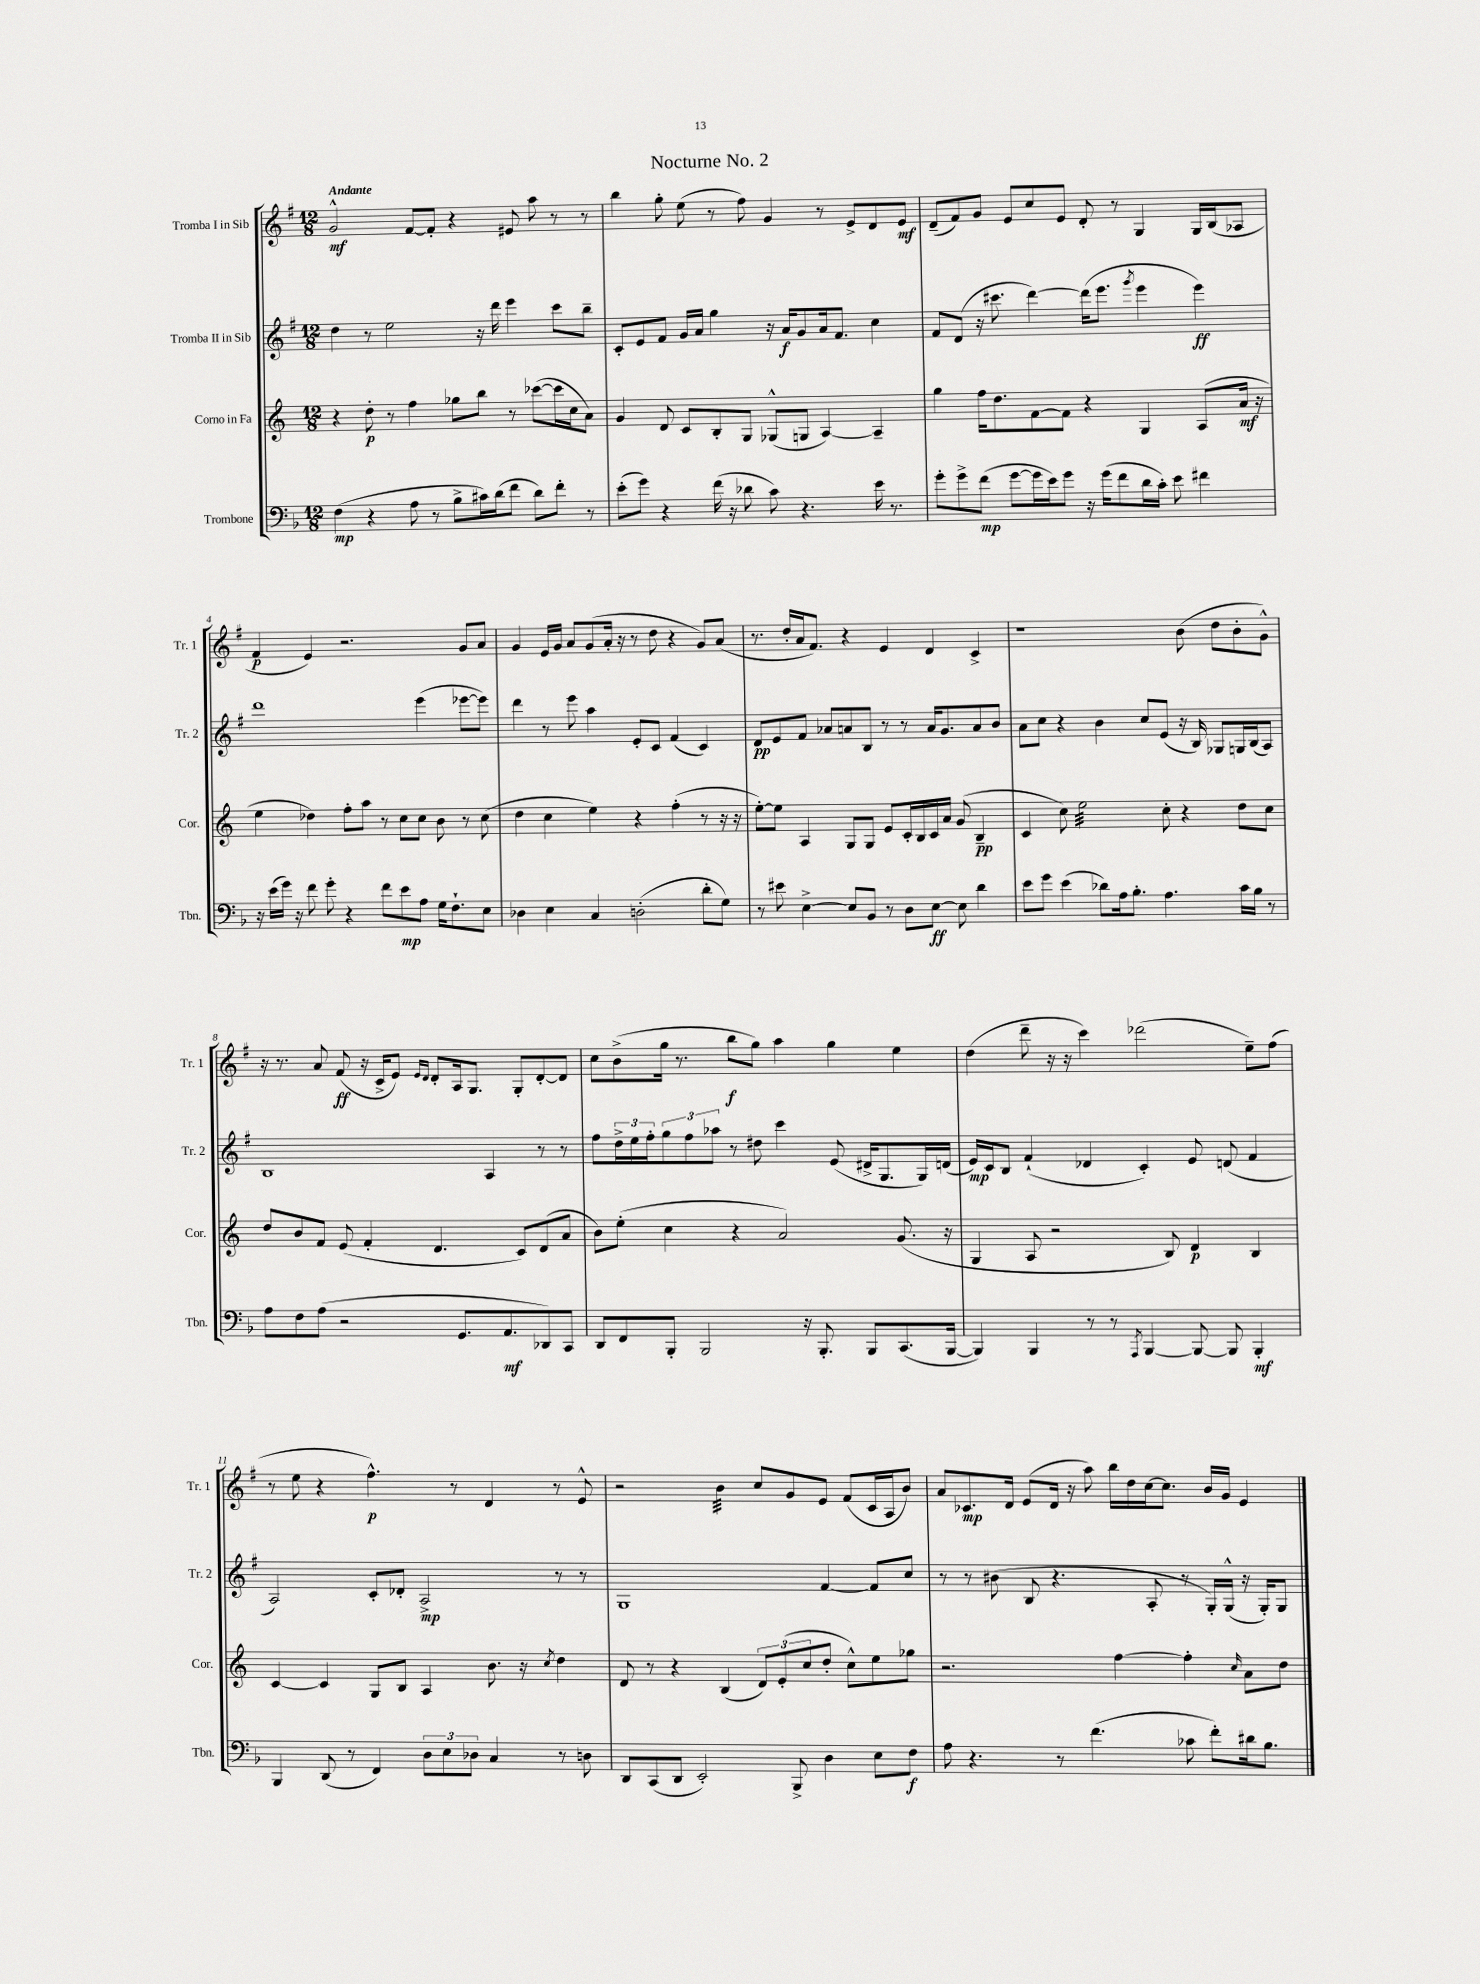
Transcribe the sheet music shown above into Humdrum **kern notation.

**kern	**dynam	**kern	**dynam	**kern	**dynam	**kern	**dynam
*part4	*part4	*part3	*part3	*part2	*part2	*part1	*part1
*staff4	*staff4	*staff3	*staff3	*staff2	*staff2	*staff1	*staff1
*I"Trombone	*	*I"Corno in Fa	*	*I"Tromba II in Sib	*	*I"Tromba I in Sib	*
*I'Tbn.	*	*I'Cor.	*	*I'Tr. 2	*	*I'Tr. 1	*
*clefF4	*	*clefG2	*	*clefG2	*	*clefG2	*
*k[b-]	*	*k[]	*	*k[f#]	*	*k[f#]	*
*M12/8	*	*M12/8	*	*M12/8	*	*M12/8	*
=1	=1	=1	=1	=1	=1	=1	=1
!	!	!	!	!	!	!LO:TX:a:B:t=Andante	!
(4F\	mp	4r	.	4dd\	.	2g^^/	mf
4r	.	8dd'\	p	8r	.	.	.
.	.	8r	.	2ee\	.	.	.
8A\	.	4ff\	.	.	.	[8f#/L	.
8r	.	.	.	.	.	8f#'/J]	.
8B-^\L	.	8gg-X\L	.	.	.	4r	.
16c#X\L)	.	8bb\J	.	16r	.	.	.
(16d\J	.	.	.	16ddd\	.	.	.
8f\J	.	8r	.	4eee\	.	8e#X/	.
8d\L)	.	([8ccc-X\L	.	.	.	8aa\	.
8f'\J	.	16ccc-\L]	.	8ccc\L	.	8r	.
.	.	16cc\J	.	.	.	.	.
8r	.	8a\J)	.	8bb~\J	.	8r	.
=2	=2	=2	=2	=2	=2	=2	=2
(8e'\L	.	4g/	.	8c'/L	.	4bb\	.
8g\J)	.	.	.	8e/	.	.	.
4r	.	8d/	.	8f#/J	.	8gg'\	.
.	.	8c/L	.	16g/LL	.	(8ee\	.
.	.	.	.	16a/JJ	.	.	.
(16f\	.	8B'/	.	4gg\	.	8r	.
16r	.	.	.	.	.	.	.
8d-X\	.	8G/J	.	.	.	8ff#\)	.
8c\)	.	(8G-X^^/L	.	16r	.	4g/	.
.	.	.	.	16a/KL	f	.	.
4.r	.	8Gn/J	.	8g/	.	.	.
.	.	[4A/)	.	16a/k	.	8r	.
.	.	.	.	8.f#/J	.	.	.
.	.	.	.	.	.	8e^/L	.
16e\	.	4A~/]	.	4cc\	.	8d/	.
8.r	.	.	.	.	.	.	.
.	.	.	.	.	.	8e/J	mf
=3	=3	=3	=3	=3	=3	=3	=3
8g'\L	.	4gg\	.	8f#/L	.	(8d~/L	.
8g^\	.	.	.	(8d/J	.	8f#/)	.
(8f\J	mp	16ff\KL	.	16r	.	8g/J	.
.	.	8.dd\	.	8.ccc#X\	.	.	.
[8g\L	.	.	.	.	.	8e/L	.
16g\L]	.	[8f\	.	[4ddd\)	.	8cc/	.
16e\J)	.	.	.	.	.	.	.
8g\J	.	8f\J]	.	.	.	8e/J	.
16r	.	4r	.	(16ddd\KL]	.	8d'/	.
(16g\KL	.	.	.	8.eee\J	.	.	.
8f\	.	.	.	.	.	8r	.
.	.	.	.	8qggg/	.	.	.
16d\L	.	4G/	.	4eee\	.	4G/	.
16c'\JJ)	.	.	.	.	.	.	.
8e\	.	.	.	.	.	.	.
4f#X\	.	(8A/L	.	4eee\)	ff	16G/LL	.
.	.	.	.	.	.	(16B/J	.
.	.	16a/Jk	mf	.	.	8A-X/J	.
.	.	16r	.	.	.	.	.
!!LO:LB:g=z
=4	=4	=4	=4	=4	=4	=4	=4
16r	.	4ee\	.	1ddd	.	4f#/	p
(16e\LL	.	.	.	.	.	.	.
16g\JJ)	.	.	.	.	.	.	.
16r	.	.	.	.	.	.	.
8f\	.	4dd-X\)	.	.	.	4e/)	.
8g'\	.	.	.	.	.	.	.
4r	.	8ff'\L	.	.	.	2.r	.
.	.	8aa\J	.	.	.	.	.
8f\L	.	8r	.	.	.	.	.
8e\	mp	8cc\L	.	.	.	.	.
8A\J	.	8cc\J	.	(4eee\	.	.	.
16G\KL	.	8b\	.	.	.	.	.
8.F`\	.	.	.	.	.	.	.
.	.	8r	.	[8eee-X\L	.	8g/L	.
8E\J	.	(8cc\	.	8eee-\J])	.	8a/J	.
=5	=5	=5	=5	=5	=5	=5	=5
4D-X\	.	4dd\	.	4ddd\	.	4g/	.
4E\	.	4cc\	.	8r	.	16e/LL	.
.	.	.	.	.	.	16g/JJ	.
.	.	.	.	8eee\	.	8a/L	.
4C/	.	4ee\)	.	4aa\	.	(8g/	.
.	.	.	.	.	.	16a'/Jk	.
.	.	.	.	.	.	16r	.
(2Dn'\	.	4r	.	8e'/L	.	8r	.
.	.	.	.	8c/J	.	8dd\	.
.	.	(4ff'\	.	(4f#/	.	4r	.
8d'\L	.	8r	.	4c/)	.	8g/L)	.
8G\J)	.	16r	.	.	.	(8a/J	.
.	.	16r	.	.	.	.	.
=6	=6	=6	=6	=6	=6	=6	=6
8r	.	[8ee'\L)	.	8d/L	pp	8.r	.
8e#X\	.	8ee\J]	.	8e/	.	.	.
.	.	.	.	.	.	16dd'/LL	.
[4E^\	.	4A/	.	8f#/J	.	16a/J	.
.	.	.	.	.	.	8.f#/J)	.
.	.	.	.	8a-X/L	.	.	.
8E/L]	.	8G/L	.	8an/	.	4r	.
8BB-/J	.	8G/J	.	8B/J	.	.	.
8r	.	8e/L	.	8r	.	4e/	.
8D\L	.	16c'/L	.	8r	.	.	.
.	.	16B/	.	.	.	.	.
[8E\J	ff	16c/	.	16a/KL	.	4d/	.
.	.	16a/JJ	.	8.g/	.	.	.
8E\]	.	(8g/	.	.	.	.	.
4d\	.	4B~/	pp	8a/	.	4c^/	.
.	.	.	.	8b/J	.	.	.
=7	=7	=7	=7	=7	=7	=7	=7
8e\L	.	4c/	.	8a\L	.	1r	.
8g\J	.	.	.	8cc\J	.	.	.
(4e\	.	8cc\)	.	4r	.	.	.
*	*	*tremolo	*	*	*	*	*
.	.	32ee\LLL	.	.	.	.	.
.	.	32ee\	.	.	.	.	.
.	.	32ee\	.	.	.	.	.
.	.	32ee\	.	.	.	.	.
8d-X\L)	.	32ee\	.	4b\	.	.	.
.	.	32ee\	.	.	.	.	.
.	.	32ee\	.	.	.	.	.
.	.	32ee\	.	.	.	.	.
16A\k	.	32ee\	.	.	.	.	.
.	.	32ee\	.	.	.	.	.
8.B-'\J	.	32ee\	.	.	.	.	.
.	.	32ee\	.	.	.	.	.
.	.	32ee\	.	8cc/L	.	.	.
.	.	32ee\	.	.	.	.	.
.	.	32ee\	.	.	.	.	.
.	.	32ee\JJJ	.	.	.	.	.
*	*	*Xtremolo	*	*	*	*	*
4.A\	.	8cc'\	.	(8e/J	.	.	.
.	.	4r	.	16r	.	(8b\	.
.	.	.	.	16B/)	.	.	.
.	.	.	.	8G-X/L	.	8dd\L	.
16c\LL	.	8dd\L	.	16Gn/L	.	8b'\	.
16B-\JJ	.	.	.	(16B/J	.	.	.
8r	.	8cc\J	.	8A/J)	.	8g^^\J)	.
!!LO:LB:g=z
=8	=8	=8	=8	=8	=8	=8	=8
8A\L	.	8dd/L	.	1B	.	16r	.
.	.	.	.	.	.	8.r	.
8F\	.	8b/	.	.	.	.	.
(8A\J	.	8f/J	.	.	.	8a/	.
2r	.	(8e/	.	.	.	(8f#/	ff
.	.	4f'/	.	.	.	16r	.
.	.	.	.	.	.	16c^/KL	.
.	.	.	.	.	.	8e/J)	.
.	.	.	.	.	.	16qqe/LL	.
.	.	.	.	.	.	16qqd/JJ	.
.	.	4.d/	.	.	.	8d'/L	.
8.GG/L	.	.	.	.	.	16A/k	.
.	.	.	.	.	.	8.G/J	.
.	.	.	.	4A/	.	.	.
8.AA/	mf	.	.	.	.	.	.
.	.	8c/L)	.	.	.	8G'/L	.
8DD-X/)	.	(8d/	.	8r	.	[8d'/	.
8CC/J	.	8a/J	.	8r	.	8d/J]	.
=9	=9	=9	=9	=9	=9	=9	=9
8DD/L	.	8b\L)	.	8ff#\L	.	8cc\L	.
8FF/	.	(8ee'\J	.	24dd^\L	.	(8b^\	.
.	.	.	.	24ee\	.	.	.
.	.	.	.	24ff#'\J	.	.	.
8BBB-'/J	.	4cc\	.	12gg\	.	16gg\Jk	.
.	.	.	.	.	.	8.r	.
.	.	.	.	12ff#\	.	.	.
2BBB-/	.	.	.	.	.	.	.
.	.	.	.	12aa-X\J	.	.	.
.	.	4r	.	8r	.	8bb\L	f
.	.	.	.	8dd#X\	.	8gg\J)	.
.	.	2a/)	.	4ccc\	.	4aa\	.
16r	.	.	.	.	.	.	.
8.BBB-'/	.	.	.	.	.	.	.
.	.	.	.	(8e/	.	4gg\	.
8BBB-/L	.	.	.	16d#X^/KL	.	.	.
.	.	.	.	8.G/	.	.	.
(8.CC/	.	(8.g/	.	.	.	4ee\	.
.	.	.	.	16G/L)	.	.	.
[16BBB-/Jk	.	16r	.	(16dn/JJ	.	.	.
=10	=10	=10	=10	=10	=10	=10	=10
4BBB-/])	.	4G/	.	16e/LL)	mp	(4dd\	.
.	.	.	.	16c/J	.	.	.
.	.	.	.	8B/J	.	.	.
4BBB-/	.	8A/	.	(4f#`/	.	8ddd~\	.
.	.	2r	.	.	.	16r	.
.	.	.	.	.	.	16r	.
8r	.	.	.	4d-X/	.	4ccc\)	.
8r	.	.	.	.	.	.	.
8qAAA/	.	.	.	.	.	.	.
[4BBB-/	.	.	.	4c'/)	.	(2ddd-X\	.
.	.	8B/)	.	.	.	.	.
8BBB-/_	.	4d/	p	8e/	.	.	.
8BBB-/]	.	.	.	(8dn/	.	.	.
4BBB-'/	mf	4B/	.	4f#/	.	8ee~\L)	.
.	.	.	.	.	.	(8ff#\J	.
!!LO:LB:g=z
=11	=11	=11	=11	=11	=11	=11	=11
4BBB-/	.	[4c/	.	2A/)	.	8r	.
.	.	.	.	.	.	8ee\	.
(8DD/	.	4c/]	.	.	.	4r	.
8r	.	.	.	.	.	.	.
4FF/)	.	8G/L	.	8c'/L	.	4.ff#^^\)	p
.	.	8B/J	.	8d-X'/J	.	.	.
12D\L	.	4A/	.	2A^/	mp	.	.
12E\	.	.	.	.	.	.	.
.	.	.	.	.	.	8r	.
12D-X\J	.	.	.	.	.	.	.
4C/	.	8.b\	.	.	.	4d/	.
.	.	16r	.	.	.	.	.
.	.	8qcc/	.	.	.	.	.
8r	.	4dd\	.	8r	.	8r	.
8Dn\	.	.	.	8r	.	8e^^/	.
=12	=12	=12	=12	=12	=12	=12	=12
8DD/L	.	8d/	.	1G	.	2r	.
(8CC/	.	8r	.	.	.	.	.
8DD/J	.	4r	.	.	.	.	.
2EE'/)	.	.	.	.	.	.	.
*	*	*	*	*	*	*tremolo	*
.	.	(4B/	.	.	.	32b\LLL	.
.	.	.	.	.	.	32b\	.
.	.	.	.	.	.	32b\	.
.	.	.	.	.	.	32b\	.
.	.	.	.	.	.	32b\	.
.	.	.	.	.	.	32b\	.
.	.	.	.	.	.	32b\	.
.	.	.	.	.	.	32b\JJJ	.
*	*	*	*	*	*	*Xtremolo	*
.	.	12d/L)	.	.	.	8cc/L	.
.	.	(12e'/	.	.	.	.	.
8BBB-^/	.	.	.	.	.	8g/	.
.	.	12cc/	.	.	.	.	.
4D\	.	8dd'/J	.	[4f#/	.	8e/J	.
.	.	8cc^^\L)	.	.	.	(8f#/L	.
8E\L	.	8ee\	.	8f#/L]	.	16c/L	.
.	.	.	.	.	.	16A/J	.
8F\J	f	8gg-X\J	.	8cc/J	.	8b/J)	.
=13	=13	=13	=13	=13	=13	=13	=13
8A\	.	2.r	.	8r	.	8a/L	.
4.r	.	.	.	8r	.	8.c-X/	mp
.	.	.	.	(8b#X\	.	.	.
.	.	.	.	.	.	16d/Jk	.
.	.	.	.	8B/	.	(8e/L	.
8r	.	.	.	4.r	.	16d/Jk	.
.	.	.	.	.	.	16r	.
(4.f\	.	.	.	.	.	8aa\)	.
.	.	[4ff\	.	.	.	16bb\LL	.
.	.	.	.	.	.	16dd\	.
.	.	.	.	8A'/	.	[16cc\J	.
.	.	.	.	.	.	8.cc\J]	.
8c-X\	.	4ff'\]	.	8r	.	.	.
8f'\L)	.	.	.	16G'/LL)	.	16b/LL	.
.	.	.	.	(16G^^/JJ	.	16g/JJ	.
.	.	16qqcc/	.	.	.	.	.
16d#X\k	.	8a\L	.	16r	.	4e/	.
8.B-\J	.	.	.	16G'/KL)	.	.	.
.	.	8dd\J	.	8G/J	.	.	.
==	==	==	==	==	==	==	==
*-	*-	*-	*-	*-	*-	*-	*-
